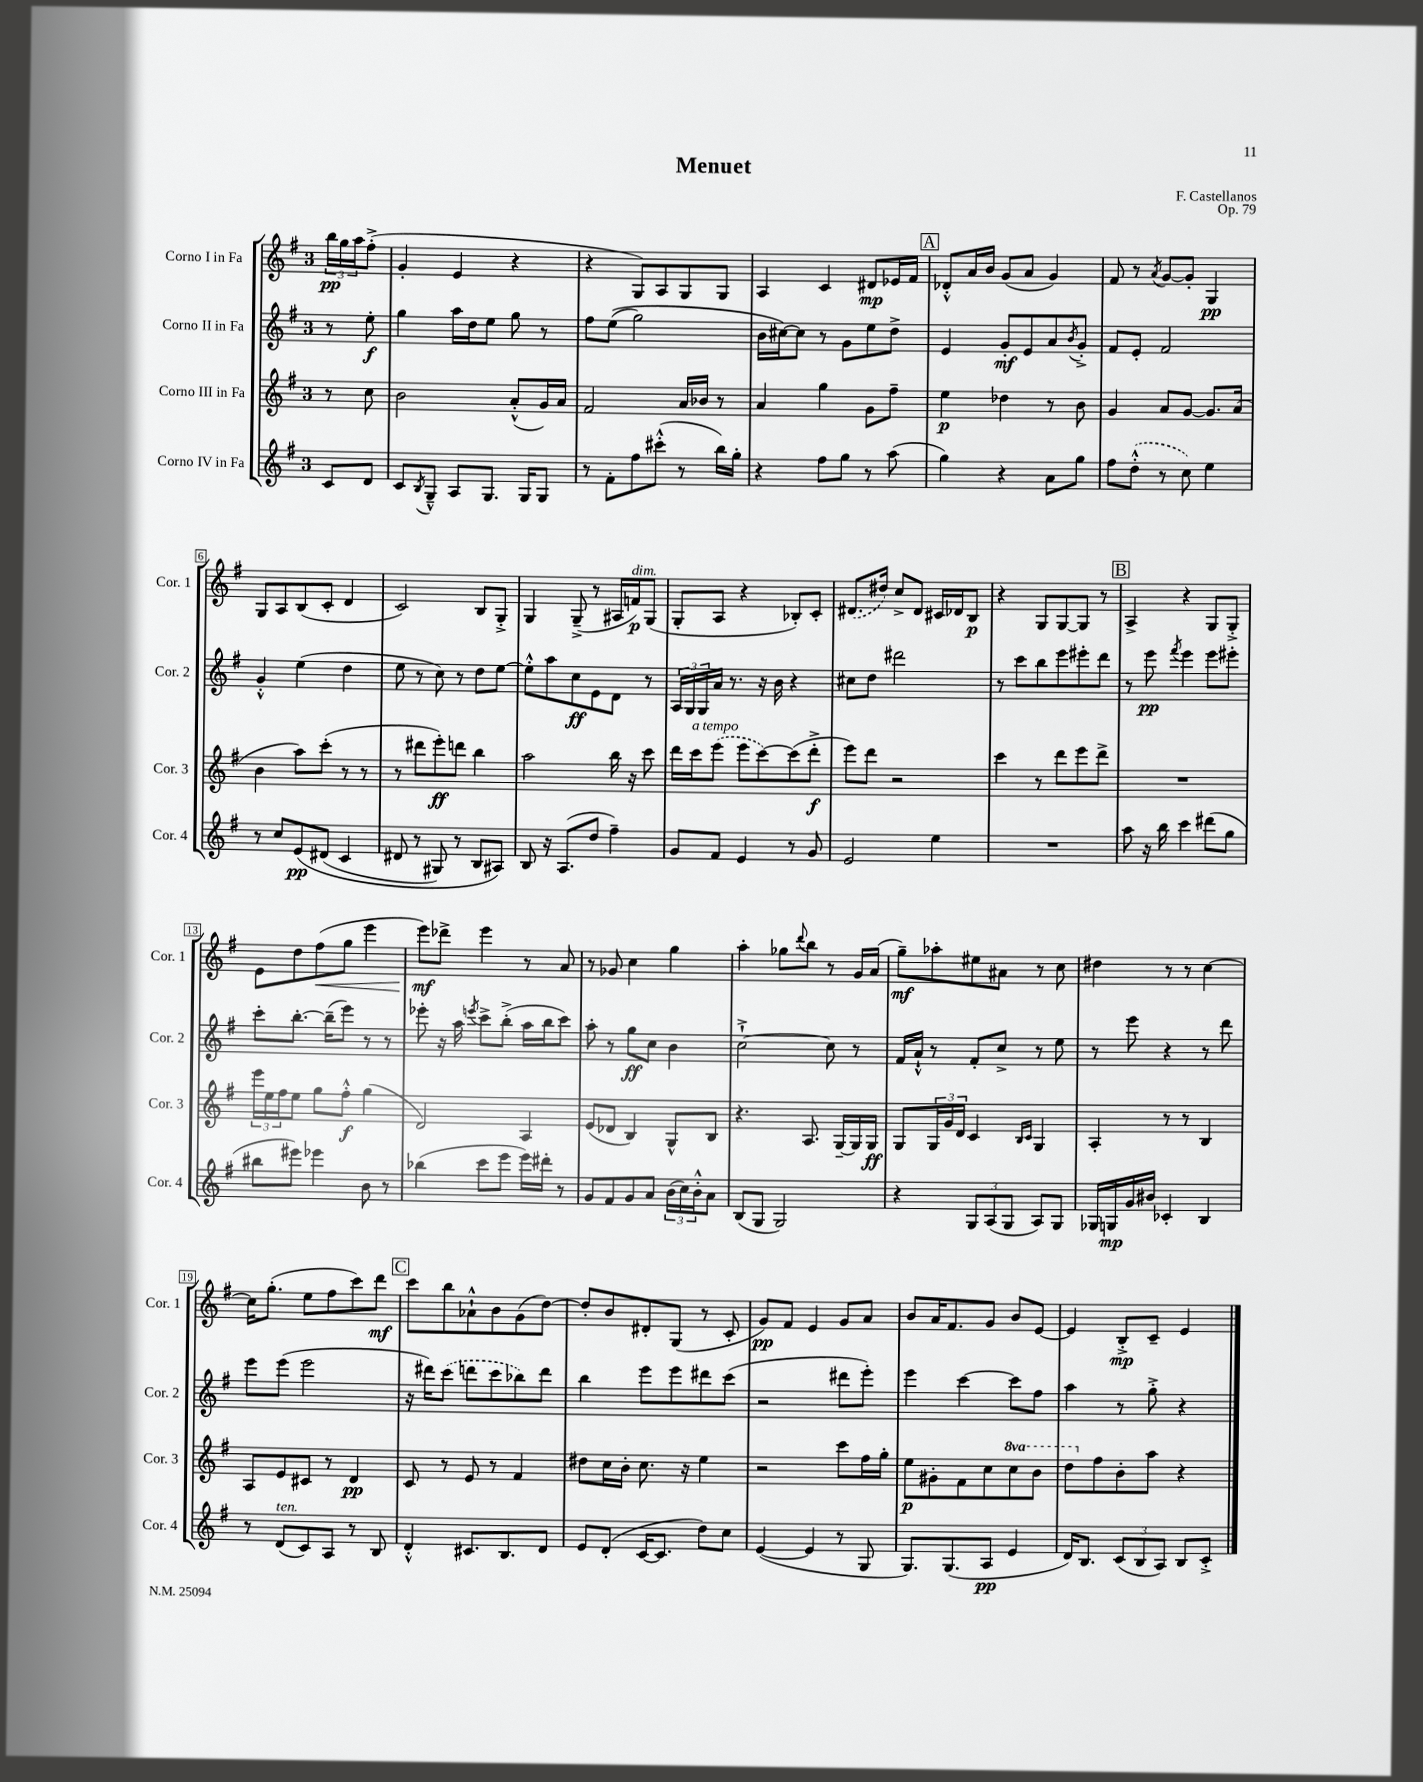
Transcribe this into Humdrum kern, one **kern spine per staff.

**kern	**kern	**kern	**kern
*staff4	*staff3	*staff2	*staff1
*clefG2	*clefG2	*clefG2	*clefG2
*k[f#]	*k[f#]	*k[f#]	*k[f#]
*M3/4	*M3/4	*M3/4	*M3/4
8c	8r	8r	24bb
.	.	.	24gg
.	.	.	24aa
8d	8cc	8ee'	(8ff#'^
=	=	=	=
8c	2b	4gg	4g'
8qB	.	.	.
8G~^^	.	.	.
8A	.	16aa	4e
.	.	16dd	.
8.G	.	8ee	.
.	(8a'^^	8gg	4r
16G	.	.	.
8G	16g)	8r	.
.	16a	.	.
=	=	=	=
8r	2f#	8ff#	4r
8f#'	.	&((8ee	.
8ff#	.	2gg)	8G)
(8ccc#'^^	.	.	8A
8r	16a	.	8G
.	16b-	.	.
16bb)	8r	.	8G
16gg'	.	.	.
=	=	=	=
4r	4a	16b	4A
.	.	[16cc#&)	.
.	.	8cc#]	.
8ff#	4gg	8r	4c
8gg	.	8g	.
8r	8g	8ee	8d#
(8aa	8ff#~	8dd^	16e-
.	.	.	16f#
=	=	=	=
4gg)	4ee	4e	8d-'^^
.	.	.	16a
.	.	.	16b
4r	4dd-	8g'	(8g
.	.	8e	8a
8a	8r	8a	4g)
.	.	8qb	.
8gg	8b	8g'^	.
=	=	=	=
8ff#	4g	8f#	8f#
(8dd'^^	.	8e'	8r
.	.	.	8qa
8r	8a	2f#	[8g
8cc)	[8g	.	8g']
4ee	8.g]	.	4G
.	(16a	.	.
=	=	=	=
8r	4b	4g'^^	8G
8cc	.	.	8A
&(8e	8aa)	(4ee	(8B
(8d#	(8ccc'	.	8c'
4c	8r	4dd	4d
.	8r	.	.
=	=	=	=
8d#	8r	8ee	2c)
8r	8ddd#	8r	.
8G#)	8eee')	8cc)	.
8r	8ddd	8r	.
8B	4bb	8dd	8B
8A#&)	.	[8ee	8G'^
=	=	=	=
8B	2aa	8ee'^^]	4G
16r	.	8aa	.
(8.A	.	.	.
.	.	8cc	(8G~^
8dd	.	8e	8r
4ff#~)	16bb	8d	16A#
.	16r	.	16f)
.	8ccc	8r	(8G
=	=	=	=
8g	16ddd	24A	8G'
.	.	24G	.
.	16ccc	.	.
.	.	24G	.
8f#	(8eee	16a	8A
.	.	8.r	.
4e	8eee	.	4r
.	[8ccc)	16r	.
.	.	16b	.
8r	(8ccc]	4r	8B-')
8g	8ddd'^	.	8c'
=	=	=	=
2e	8eee)	8cc#	(8.d#
.	8ddd	8dd	.
.	.	.	16dd#)
.	2r	2ddd#	8cc^
.	.	.	8d#
4ee	.	.	16c#
.	.	.	16d-
.	.	.	8B
=	=	=	=
2.r	4ccc	8r	4r
.	.	8ccc	.
.	8r	8bb	8G
.	8ddd	8eee	[8G
.	8eee	8eee#'	8G]
.	8ddd^	8ddd	8r
=	=	=	=
8aa	2.r	8r	4A^
16r	.	8eee	.
16bb	.	.	.
.	.	8qfff#	.
4ccc	.	4eee	4r
(8ddd#	.	8eee	8G
8gg	.	8eee#'	8G'^
=	=	=	=
8bb#	24eee	8ccc'	8e
.	24ee	.	.
.	24ff#	.	.
8eee#)	8ee	[8.bb'	8dd
4eee-	8gg	.	(8ff#
.	.	(16bb~]	.
.	8ff#'^^	8eee)	8gg
8b	(4gg	8r	4eee
8r	.	8r	.
=	=	=	=
(4bb-	2d)	8eee-'	8eee)
.	.	16r	8ddd-^
.	.	16aa	.
.	.	8qeee	.
8ccc	.	8ccc^	4eee
8eee	.	(8bb'^	.
16eee)	4A	16aa	8r
16ddd#'	.	16bb	.
8r	.	8ccc)	8a
=	=	=	=
8g	(8e	8aa'	8r
8f#	8d-	8r	8g-
8g	4B)	8gg	4cc
8a	.	8cc	.
(24b	8G^^	4b	4gg
24cc)	.	.	.
24b'^^	.	.	.
8a	8B	.	.
=	=	=	=
(8B	4.r	[2cc`^	4aa'
8G	.	.	.
2G)	.	.	8gg-
.	.	.	8qqddd
.	8.A	.	8bb
.	.	8cc]	8r
.	[16G~	.	.
.	16G]	8r	16g
.	16G	.	(16a
=	=	=	=
4r	8G	16f#	8gg~)
.	.	16a`^^	.
.	24G	8r	8aa-'
.	24g	.	.
.	24d	.	.
12G	4c	8f#'	8ee#
(12A	.	.	.
.	.	8cc^	8a#
12G	.	.	.
.	16qqB	.	.
.	16qqc	.	.
8A)	4G	8r	8r
8G	.	8ee	8cc
=	=	=	=
16G-	4A'	8r	4dd#
16G	.	.	.
16g	.	8eee	.
16b#	.	.	.
4c-'	8r	4r	8r
.	8r	.	8r
4B	4B	8r	[4cc
.	.	8ddd	.
=	=	=	=
8r	8A	8eee	16cc]
.	.	.	(8.gg'
(8d	8e	(8eee	.
8c)	8c#	2eee	8ee
8A	8r	.	8ff#
8r	4d	.	8ccc)
8B	.	.	8ddd
=	=	=	=
4d'^^	8c	16r	8ccc
.	.	16ddd#)	.
.	8r	(8ccc	8bb
8.c#	8e	8ddd	8a-`^^
.	8r	8ccc	8b
8.B	.	.	.
.	4f#	8bb-)	(8g
8d	.	8ddd	[8dd)
=	=	=	=
8e	8dd#	4bb	8dd']
(8d'	16cc	.	8b
.	16b'	.	.
[16c	8.cc	8eee	8d#'
8.c]	.	.	.
.	.	8eee	(8G
.	16r	.	.
8dd)	4ee	8ddd#	8r
8cc	.	(8ccc	8c'
=	=	=	=
([4e	2r	2r	8g)
.	.	.	8f#
4e]	.	.	4e
8r	8ccc	8ddd#	8g
8G	16ff#	8eee')	8a
.	16gg'	.	.
=	=	=	=
8.G)	8ee	4eee	8b
.	8g#'	.	16a
(8.G	.	.	8.f#
.	8f#	[4ccc	.
8A	8cc	.	8g
4e	8ccc	8ccc]	8b
.	8bb	8ff#	[8e
=	=	=	=
16d)	8ddd	4aa	4e]
8.B	.	.	.
.	8ff#	.	.
(12c	8b'	8r	8B'^
12B	.	.	.
.	8aa	8gg'^	8c~
12A)	.	.	.
8B	4r	4r	4e
8c'^	.	.	.
==	==	==	==
*-	*-	*-	*-
